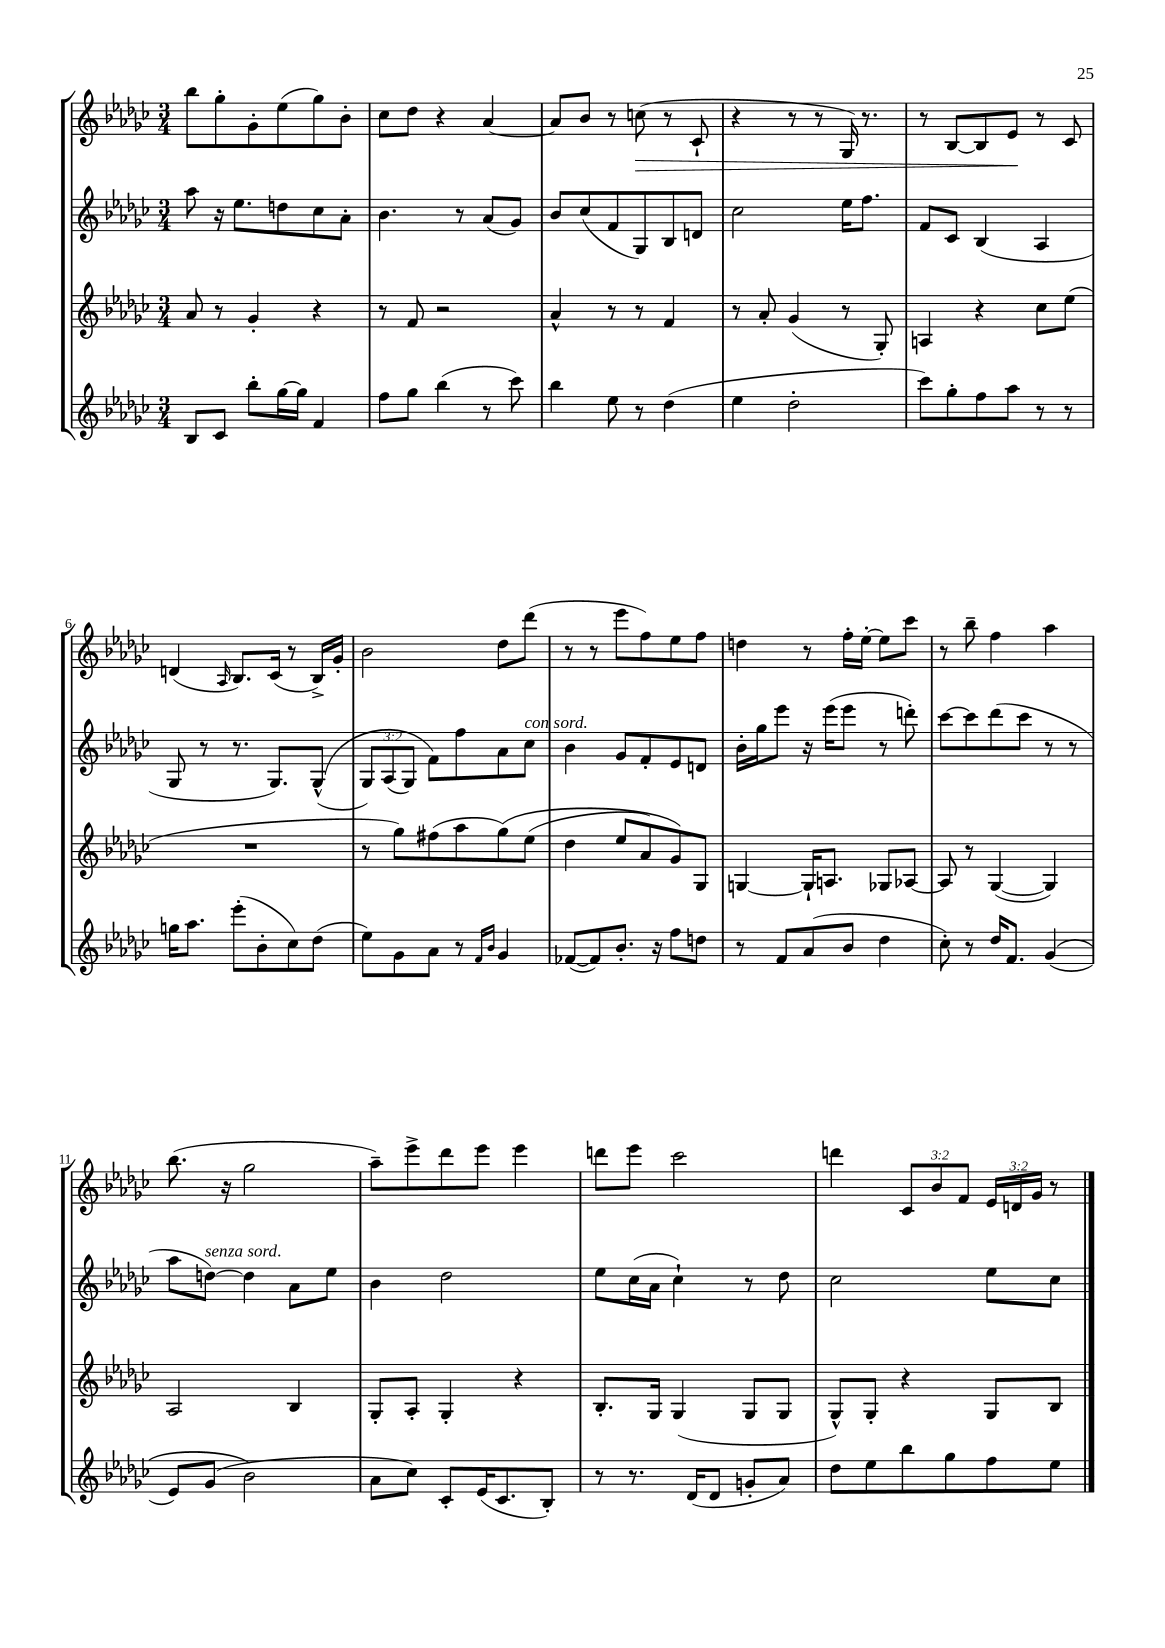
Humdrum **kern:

**kern	**kern	**kern	**kern
*staff4	*staff3	*staff2	*staff1
*clefG2	*clefG2	*clefG2	*clefG2
*k[b-e-a-d-g-c-]	*k[b-e-a-d-g-c-]	*k[b-e-a-d-g-c-]	*k[b-e-a-d-g-c-]
*M3/4	*M3/4	*M3/4	*M3/4
8B-	8a-	8aa-	8bb-
8c-	8r	16r	8gg-'
.	.	8.ee-	.
8bb-'	4g-'	.	8g-'
[16gg-	.	8dd	(8ee-
16gg-]	.	.	.
4f	4r	8cc-	8gg-)
.	.	8a-'	8b-'
=	=	=	=
8ff	8r	4.b-	8cc-
8gg-	8f	.	8dd-
(4bb-	2r	.	4r
.	.	8r	.
8r	.	(8a-	[4a-
8ccc-)	.	8g-)	.
=	=	=	=
4bb-	4a-^^	8b-	8a-]
.	.	(8cc-	8b-
8ee-	8r	8f	8r
8r	8r	8G-)	(8cc
(4dd-	4f	8B-	8r
.	.	8d	8c-`
=	=	=	=
4ee-	8r	2cc-	4r
.	8a-'	.	.
2dd-'	(4g-	.	8r
.	.	.	8r
.	8r	16ee-	16G-)
.	.	8.ff	8.r
.	8G-')	.	.
=	=	=	=
8ccc-)	4A	8f	8r
8gg-'	.	8c-	[8B-
8ff	4r	(4B-	8B-]
8aa-	.	.	8e-
8r	8cc-	4A-	8r
8r	(8ee-	.	8c-
=	=	=	=
16gg	2.r	8G-	(4d
8.aa-	.	.	.
.	.	8r	.
.	.	.	16qqA-
(8eee-'	.	8.r	8.B-)
8b-'	.	.	.
.	.	8.G-)	(16c-
8cc-)	.	.	8r
(8dd-	.	&((8G-^^	16B-^)
.	.	.	16g-'
=	=	=	=
8ee-)	8r	12G-)	2b-
.	.	(12A-	.
8g-	8gg-)	.	.
.	.	12G-)	.
8a-	(8ff#	8f&)	.
8r	8aa-	8ff	.
16qqf	.	.	.
16qqb-	.	.	.
4g-	&(8gg-)	8a-	8dd-
.	(8ee-	8cc-	(8ddd-
=	=	=	=
([8f-	4dd-	4b-	8r
8f-])	.	.	8r
8.b-'	8ee-	8g-	8eee-
.	8a-)	8f'	8ff)
16r	.	.	.
8ff	8g-&)	8e-	8ee-
8dd	8G-	8d	8ff
=	=	=	=
8r	[4G	16b-'	4dd
.	.	16gg-	.
8f	.	8eee-	.
(8a-	16G`]	16r	8r
.	8.A	(16eee-	.
8b-	.	8eee-	16ff'
.	.	.	[16ee-'
4dd-	8G-	8r	8ee-]
.	[8A-	8ddd')	8ccc-
=	=	=	=
8cc-')	8A-]	[8ccc-	8r
8r	8r	8ccc-]	8bb-~
16dd-	([4G-	(8ddd-	4ff
8.f	.	.	.
.	.	8ccc-	.
&((4g-	4G-])	8r	4aa-
.	.	8r	.
=	=	=	=
8e-)	2A-	8aa-	(8.bb-
(8g-	.	[8dd)	.
.	.	.	16r
2b-&)	.	4dd]	2gg-
.	4B-	8a-	.
.	.	8ee-	.
=	=	=	=
8a-	8G-'	4b-	8aa-~)
8cc-)	8A-'	.	8eee-^
8c-'	4G-'	2dd-	8ddd-
(16e-	.	.	8eee-
8.c-	.	.	.
.	4r	.	4eee-
8B-')	.	.	.
=	=	=	=
8r	8.B-'	8ee-	8ddd
8.r	.	(16cc-	8eee-
.	16G-	16a-	.
.	(4G-	4cc-`)	2ccc-
(16d-	.	.	.
8d-	.	.	.
8g'	8G-	8r	.
8a-)	8G-	8dd-	.
=	=	=	=
8dd-	8G-^^)	2cc-	4ddd
8ee-	8G-'	.	.
8bb-	4r	.	12c-
.	.	.	12b-
8gg-	.	.	.
.	.	.	12f
8ff	8G-	8ee-	24e-
.	.	.	24d
.	.	.	24g-
8ee-	8B-	8cc-	8r
==	==	==	==
*-	*-	*-	*-
